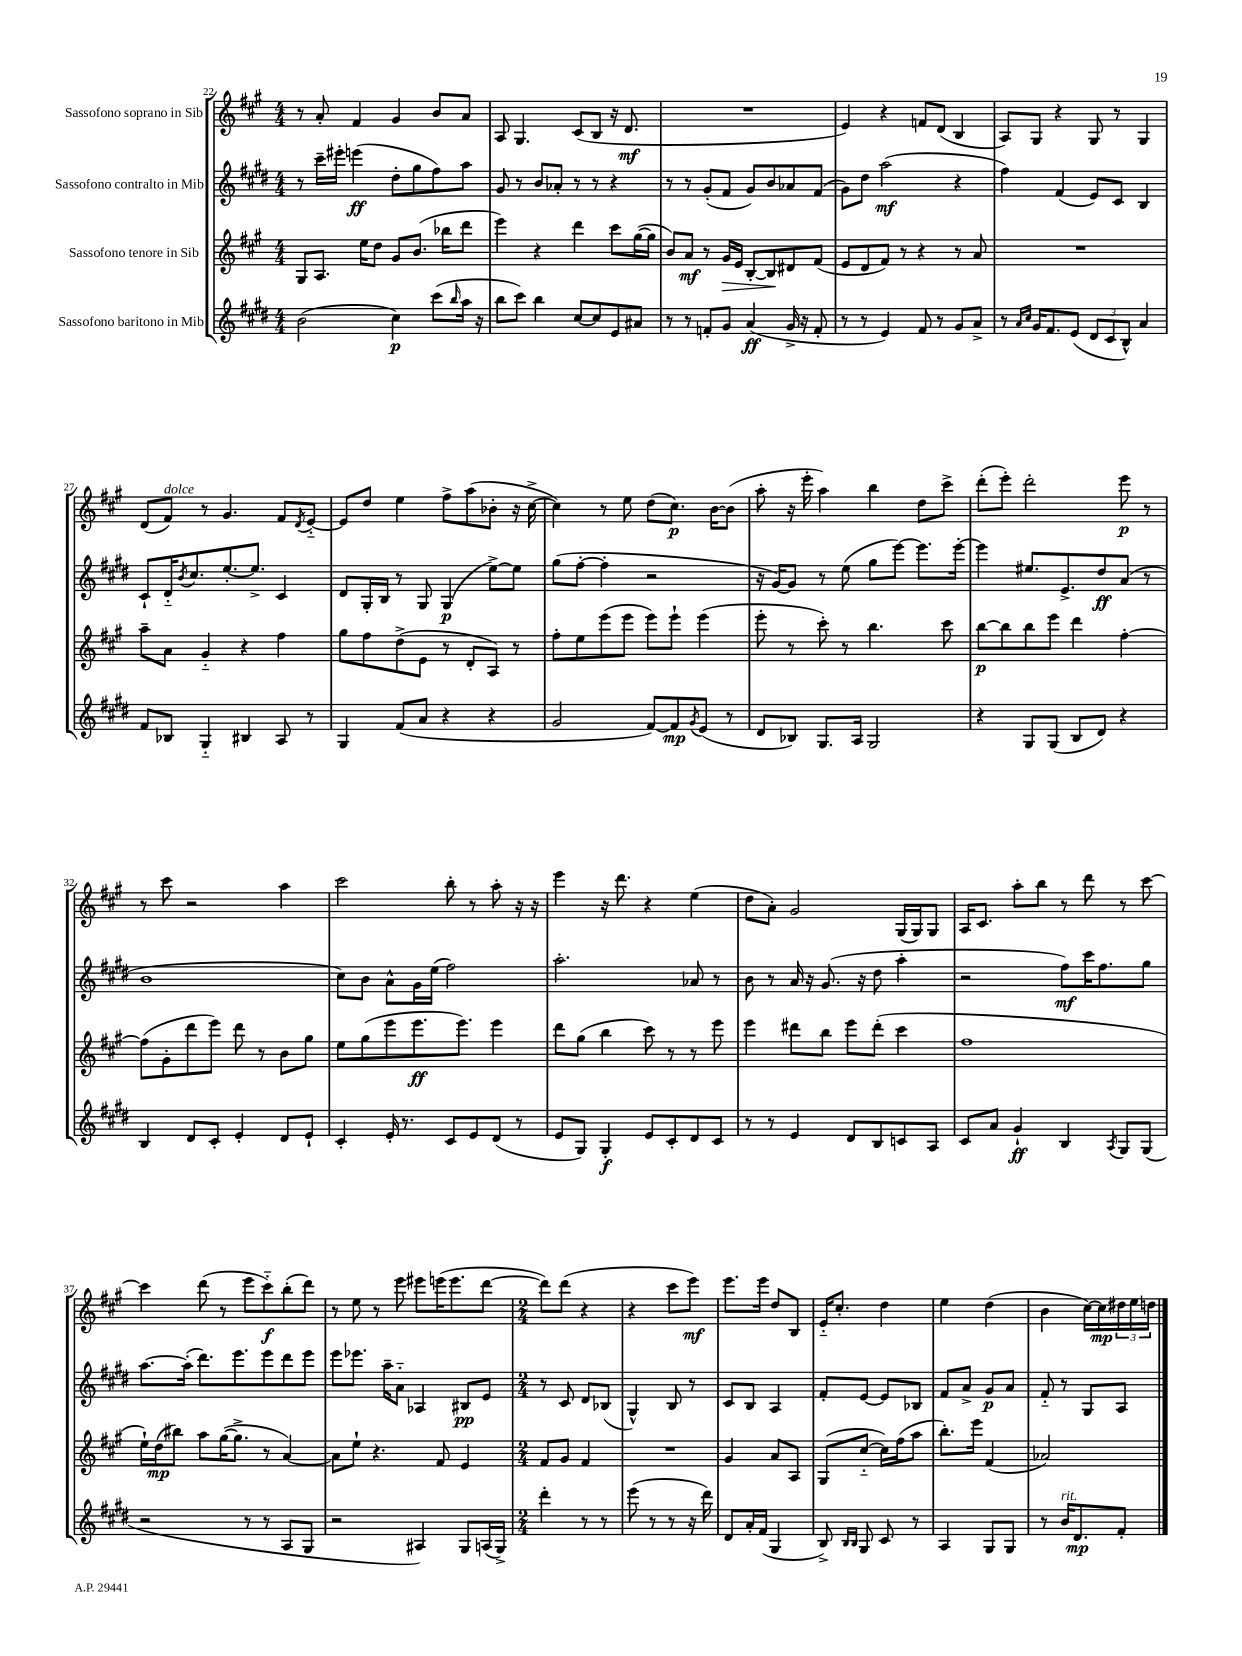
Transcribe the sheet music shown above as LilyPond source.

<<
\new StaffGroup <<
\new Staff = "s0" \with { instrumentName = "Sassofono soprano in Sib" } {
    \clef treble \key a \major \numericTimeSignature \time 4/4
    r8 a'8-. fis'4 gis'4 b'8 a'8 |
    a8 gis4. cis'8( b8 r16 d'8.\mf |
    R1 |
    e'4) r4 f'8 d'8( b4 |
    a8) gis8 r4 gis8 r8 gis4 |
    d'8( fis'8^\markup { \italic "dolce" }) r8 gis'4. fis'8 \acciaccatura { d'8 } e'8~-_ |
    e'8 d''8 e''4 fis''8-> a''8( bes'8-. r16 cis''16~-> |
    cis''4) r8 e''8 d''8( cis''8.\p) b'16~ b'8( |
    a''8-. r16 e'''16-. a''4) b''4 d''8 cis'''8-> |
    d'''8-.( e'''8-.) d'''2-. e'''8\p r8 |
    r8 cis'''8 r2 a''4 |
    cis'''2 b''8-. r8 a''8-. r16 r16 |
    e'''4 r16 d'''8. r4 e''4( |
    d''8 a'8-.) gis'2 gis16( gis16) gis8 |
    a16 cis'8. a''8-. b''8 r8 d'''8 r8 cis'''8~ |
    cis'''4 d'''8( r8 e'''8 cis'''8-_\f) b''8-.( d'''8) |
    r8 e''8 r8 e'''8 eis'''8 e'''16( e'''8. d'''8~ |
    \numericTimeSignature \time 2/4 d'''8) d'''8( r4 |
    r4 cis'''8 e'''8\mf) |
    e'''8. e'''16 d''8 b8 |
    e'16-_ cis''8.-. d''4 |
    e''4 d''4( |
    b'4 cis''16~) cis''16\mp \tuplet 3/2 { dis''16 e''16 d''16 } \bar "|." |
}
\new Staff = "s1" \with { instrumentName = "Sassofono contralto in Mib" } {
    \clef treble \key e \major \numericTimeSignature \time 4/4
    r8 cis'''16-- eis'''16-. e'''4\ff( dis''8-. gis''8 fis''8) a''8 |
    gis'8 r8 b'8 aes'8-. r8 r8 r4 |
    r8 r8 gis'8-.( fis'8 gis'8) b'8 aes'8 fis'8( |
    gis'8) dis''8 a''2\mf( r4 |
    fis''4) fis'4( e'8) cis'8 b4 |
    cis'8-! dis'16-_ \acciaccatura { b'8 } cis''8. e''8.~-. e''8.-> cis'4 |
    dis'8 gis16-. b16 r8 gis8 gis4\p( e''8~->) e''8 |
    gis''8( fis''8~-. fis''4-. r2 |
    r16 gis'16~) gis'8 r8 e''8( gis''8 e'''8~) e'''8. e'''16~-. |
    e'''4 eis''8. e'8.-> dis''8\ff a'8( r8 |
    b'1 |
    cis''8) b'8 a'8-^ gis'16 e''16( fis''2) |
    a''2.-. aes'8 r8 |
    b'8 r8 a'16 r16 gis'8.( r16 dis''8 a''4-. |
    r2 fis''8\mf) cis'''16 fis''8. gis''8 |
    a''8.~ a''16-.( dis'''8.) e'''8. e'''8 dis'''8 e'''8 |
    e'''8 ees'''8. a''16-- a'8-_ aes4 bis8\pp e'8 |
    \numericTimeSignature \time 2/4 r8 cis'8 dis'8 bes8( |
    gis4-^) b8 r8 |
    cis'8 b8 a4 |
    fis'8-. e'8~ e'8 bes8 |
    fis'8 a'8-> gis'8\p a'8 |
    fis'8-_ r8 gis8 a8 \bar "|." |
}
\new Staff = "s2" \with { instrumentName = "Sassofono tenore in Sib" } {
    \clef treble \key a \major \numericTimeSignature \time 4/4
    gis8 a8. e''16 d''8 gis'8 b'8.( bes''16 d'''8 |
    e'''4) r4 d'''4 cis'''8 gis''16~( gis''16 |
    b'8) a'8\mf r8 gis'16\> e'16 b8~-. b8\! dis'8 fis'8( |
    e'8 d'8 fis'8) r8 r4 r8 a'8 |
    R1 |
    a''8-- a'8 gis'4-_ r4 fis''4 |
    gis''8 fis''8 d''8->( e'8 r8 d'8-. a8) r8 |
    fis''8-. e''8 e'''8( e'''8 e'''8) e'''8-! e'''4( |
    e'''8-. r8 cis'''8-.) r8 b''4. cis'''8 |
    b''8~\p b''8 b''8 e'''8 d'''4 fis''4~-. |
    fis''8( gis'8-. d'''8 e'''8) d'''8 r8 b'8 gis''8 |
    e''8 gis''8( e'''8 e'''8.\ff e'''8.) e'''4 |
    d'''8 gis''8( b''4 cis'''8) r8 r8 e'''8 |
    e'''4 dis'''8 b''8 e'''8 dis'''8-.( cis'''4 |
    fis''1 |
    e''16-!) d''16\mp( bis''8) a''8 gis''16~( gis''8.-> r8 a'4~) |
    a'8 e''8-! r4. fis'8 e'4 |
    \numericTimeSignature \time 2/4 fis'8 gis'8 fis'4 |
    R2 |
    gis'4 a'8 a8 |
    gis8( cis''8~-_ cis''16) fis''16( a''8 |
    b''8.-.) e'''16 fis'4( |
    aes'2) \bar "|." |
}
\new Staff = "s3" \with { instrumentName = "Sassofono baritono in Mib" } {
    \clef treble \key e \major \numericTimeSignature \time 4/4
    b'2( cis''4\p) cis'''8( \grace { b''16 } a''16 r16 |
    b''8 cis'''8) b''4 cis''8~ cis''8 e'8 ais'8 |
    r8 r8 f'8-. gis'8 a'4\ff( gis'16-> r16 f'8-. |
    r8 r8 e'4) fis'8 r8 gis'8 a'8-> |
    r8 \grace { a'16 cis''16 } gis'16 fis'8. e'8( \tuplet 3/2 { dis'8 cis'8 b8-^) } a'4 |
    fis'8 bes8 gis4-_ bis4 a8 r8 |
    gis4 fis'8( a'8 r4 r4 |
    gis'2 fis'8~) fis'8\mp \acciaccatura { gis'8 } e'8( r8 |
    dis'8 bes8) gis8. a16 gis2 |
    r4 gis8 gis8( b8 dis'8) r4 |
    b4 dis'8 cis'8-. e'4-. dis'8 e'8-! |
    cis'4-. e'16-. r8. cis'8 e'8 dis'8( r8 |
    e'8 gis8) gis4-.\f e'8 cis'8-. dis'8 cis'8 |
    r8 r8 e'4 dis'8 b8 c'8 a8 |
    cis'8 a'8 gis'4-!\ff b4 \acciaccatura { a8 } gis8 gis8( |
    r2 r8 r8 a8 gis8 |
    r2 ais4) gis8 a16( gis16->) |
    \numericTimeSignature \time 2/4 dis'''4-. r8 r8 |
    e'''8( r8 r8 r16 dis'''16) |
    dis'8 a'16-. fis'16( gis4 |
    b8->) \grace { b16 b16 } gis8 cis'8 r8 |
    a4 gis8 gis8 |
    r8 b'16^\markup { \italic "rit." } dis'8.\mp fis'8-. \bar "|." |
}
>>
>>
\layout { \context { \Score currentBarNumber = #22 } }
